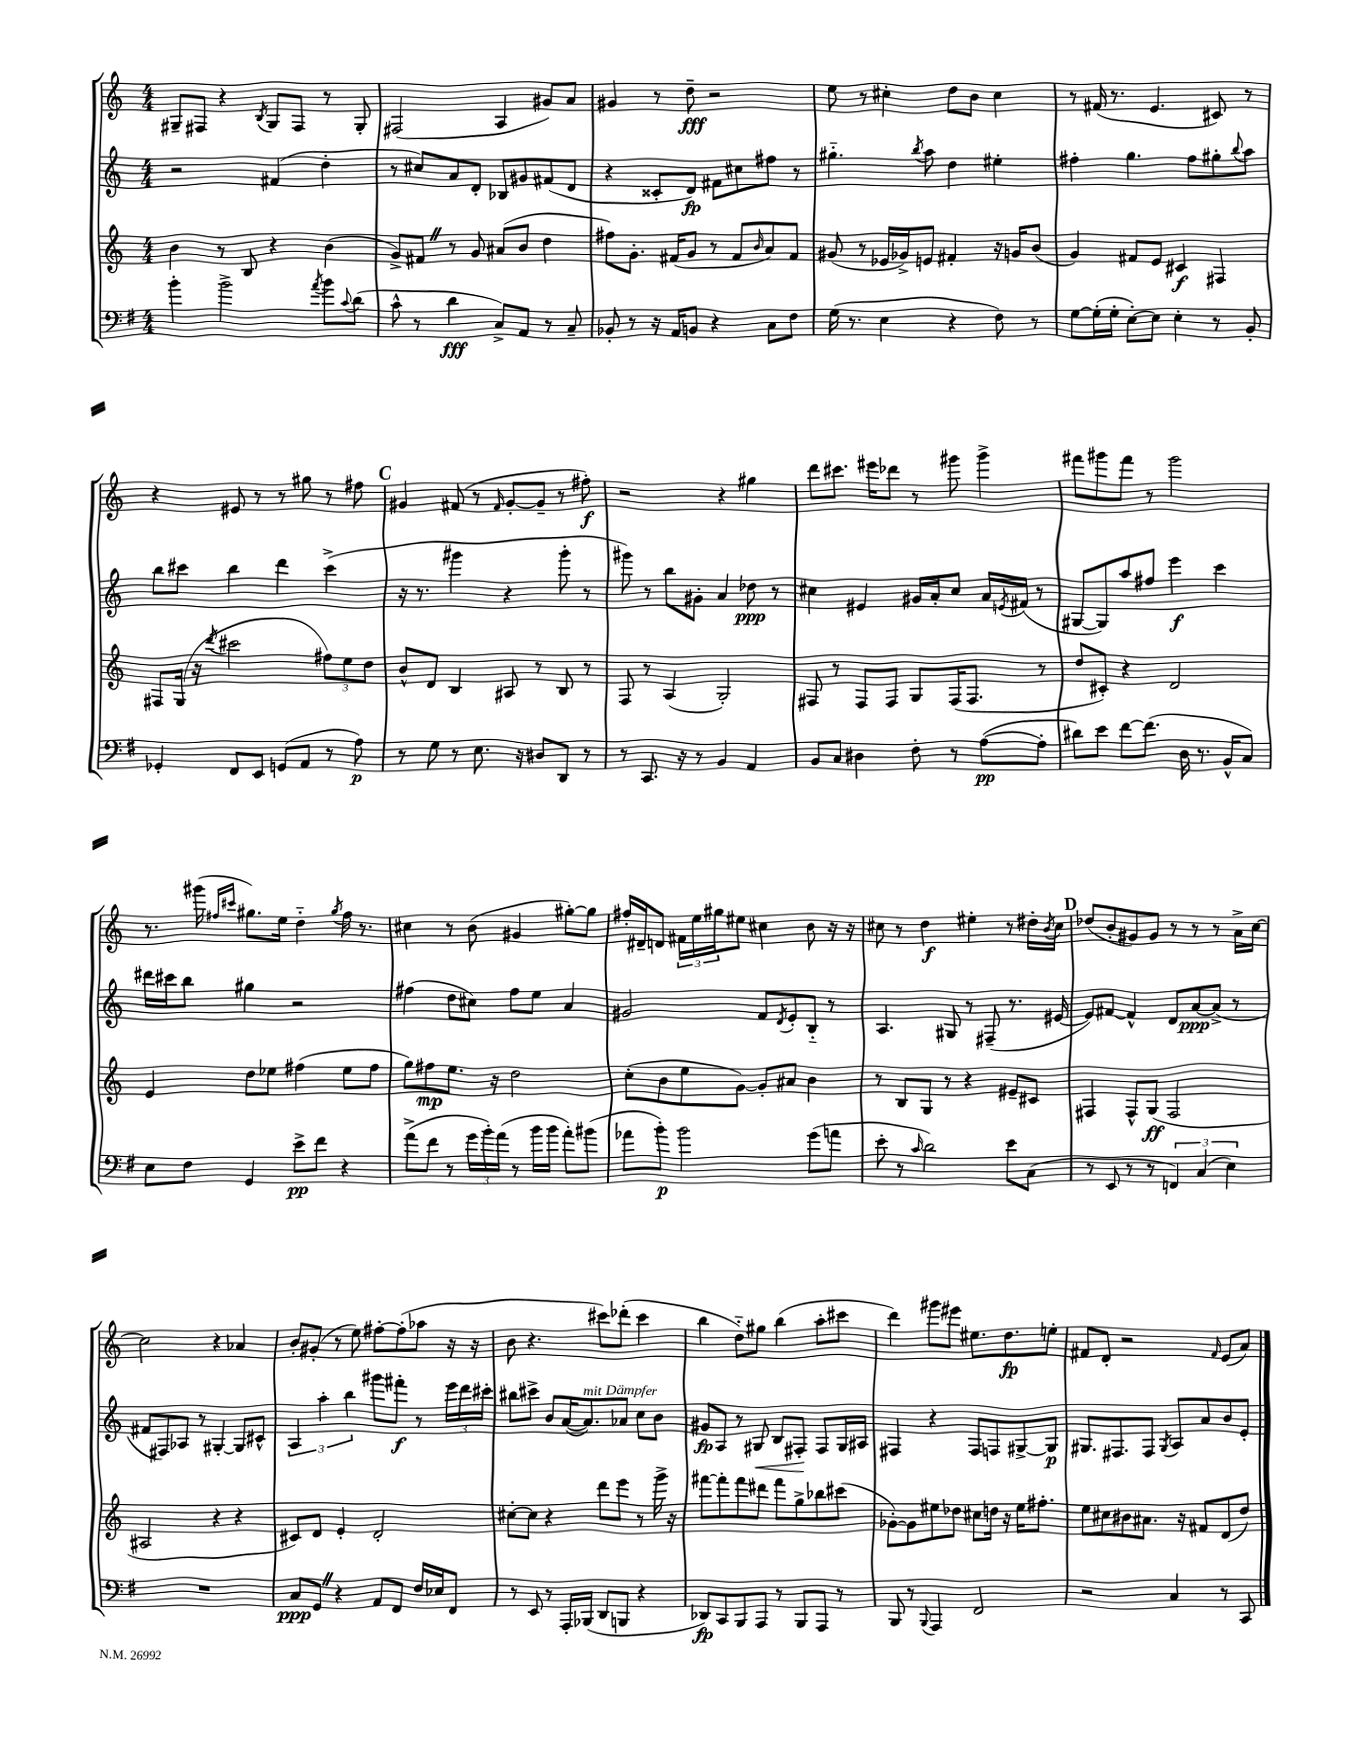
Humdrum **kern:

**kern	**kern	**kern	**kern
*staff4	*staff3	*staff2	*staff1
*clefF4	*clefG2	*clefG2	*clefG2
*k[f#]	*k[]	*k[]	*k[]
*M4/4	*M4/4	*M4/4	*M4/4
4b'	4b	2r	8G#~
.	.	.	8F#
2b^	8r	.	4r
.	8B	.	.
.	.	.	8qB
.	4r	(4f#	8G#
.	.	.	8F#
8qa	.	.	.
8b	(4b	4dd'	8r
8qqc	.	.	.
(8d	.	.	8G#'
=	=	=	=
8c^^	8g^)	8r	(2F#
8r	8f#	8cc#)	.
4d	8r	8a	.
.	8g	8d'	.
8C^)	(8a#	8B-	4A
8AA	8b	8g#	.
8r	4dd	(8f#	8g#)
8C~	.	8d	8a
=	=	=	=
8BB-'	8ff#)	4r	4g#
8r	8.g'	.	.
16r	.	8c##'	8r
16AA	(16f#	.	.
8BB	8g	8d)	8dd~
4r	8r	8f#	2r
.	8f#	8cc#	.
.	16qqb	.	.
8C	8a)	8ff#	.
8F#	8f#	8r	.
=	=	=	=
(16G	(8g#	4.gg#'~	8ee
8.r	.	.	.
.	8r	.	8r
4E	16e-	.	4cc#'
.	16g-^)	.	.
.	.	8qbb	.
.	8e	8aa	.
4r	4f#'	4dd	8dd
.	.	.	8b
8F#)	16r	4ee#'	4cc#
.	16g	.	.
8r	(8b	.	.
=	=	=	=
[8G	4g)	4ff#'	8r
(16G']	.	.	(16f#
16G'	.	.	8.r
[8E')	8f#	4.gg	.
8E]	8e	.	4.e
4E'	4c#	.	.
.	.	8ff#	.
8r	4F#	8gg#'	8c#)
.	.	8qqbb	.
8BB'	.	8aa	8r
=	=	=	=
4GG-'	8F#	8bb	4r
.	(16G	8ccc#	.
.	16r	.	.
.	8qddd	.	.
8FF#	2ccc#	4bb	8e#
8EE	.	.	8r
(8GG	.	4ddd	8r
8AA	.	.	8gg#
8r	12ff#)	(4ccc#^	8r
.	12ee	.	.
8A)	.	.	8ff#
.	12dd	.	.
=	=	=	=
8r	8b^^	16r	4g#
.	.	8.r	.
8G	8d	.	.
8r	4B	4ggg#	(8f#
8.E	.	.	8r
.	.	.	16qqf#
.	8A#	4r	[8g#'
16r	.	.	.
8D#	8r	.	8g#~]
8DD	8B	8ggg#'	8r
8r	8r	8r	8ff#')
=	=	=	=
8r	8F	8ggg#)	2r
8.CC	8r	8r	.
.	(4A	8bb	.
16r	.	.	.
8r	.	8g#'	.
4BB	2G')	4a	4r
4AA	.	8dd-	4gg#
.	.	8r	.
=	=	=	=
8BB	8F#	4cc#	8ddd
8C	8r	.	8.ccc#
4D#	8F#	4e#	.
.	.	.	16eee#
.	8F#	.	8ddd-
8F#'	8G	16g#	8r
.	.	16a'	.
8r	(16F#	8cc#	8ggg#
.	8.F#	.	.
([8A	.	16a	4ggg#^
.	.	8qe	.
.	.	(16f#	.
8A']	8r	8r	.
=	=	=	=
8d#)	8dd	[8G#	8fff#
8e	8c#')	8G#])	8ggg#
[8f#	4r	8aa	8fff#
(8.f#]	.	8ff#	8r
.	2d	4eee	2ggg#
16D	.	.	.
8.r	.	.	.
.	.	4ccc	.
16BB^^	.	.	.
8C)	.	.	.
=	=	=	=
8E	4e	16ddd#	8.r
.	.	16ccc#	.
8F#	.	8bb	.
.	.	.	(16ggg#
.	.	.	16qqff#
.	.	.	16qqccc#
4GG	8dd	4gg#	8.gg#)
.	8ee-	.	.
.	.	.	16ee
8e^	(4ff#	2r	4dd'~
8f#	.	.	.
.	.	.	8qgg#
4r	8ee-	.	16ff#
.	.	.	8.r
.	8ff#	.	.
=	=	=	=
(8a^	8gg)	(4ff#	4cc#
8f#	8ff#	.	.
8r	8.ee	8dd	8r
24g	.	8cc#)	(8b
24b')	.	.	.
.	16r	.	.
(24a	.	.	.
8r	2dd	8ff#	4g#
16b	.	8ee	.
16b	.	.	.
8a')	.	4a	[8gg#')
(8b#	.	.	8gg#]
=	=	=	=
8a-	(8cc'	2g#	16ff#'
.	.	.	16d#~
8b')	8b	.	8d
2b	8ee	.	24f#
.	.	.	24ee
.	.	.	24gg#
.	[8g)	.	8ee#
.	8g']	8f	4cc#
.	.	8qd	.
.	8a#	8e'	.
(8g	4b	8B'~	8b
8a	.	8r	16r
.	.	.	16r
=	=	=	=
8e'	8r	4.A	8cc#
8r	8B	.	8r
16qqc	.	.	.
2d)	8G	.	4dd
.	8r	8G#	.
.	4r	8r	4ee#'
.	.	(8F#~	.
8e	8e#~	8.r	8r
(8C	8c#	.	16dd#'
.	.	.	8qb
.	.	[16e#	16cc#
=	=	=	=
8r	4F#	8e#])	(8dd-
8EE	.	[8f#	8b'
8r	8F#^^	4f#^^]	8g#)
8r	(8G	.	8g#
6FF)	2F#	8d	8r
.	.	[8a	8r
(6C	.	.	.
.	.	(8a^]	8r
6E)	.	.	.
.	.	8r	16a^
.	.	.	[16cc
=	=	=	=
1r	2A#	8f#	2cc]
.	.	8F#)	.
.	.	8A-	.
.	.	8r	.
.	4r	[4G#'	4r
.	4r	8G#]	4a-
.	.	8c#^^	.
=	=	=	=
8C	8c#)	6A	8b'
8GG	8d	.	(8g#'
.	.	6aa'	.
4r	4e'	.	8r
.	.	6bb	.
.	.	.	8ee)
8AA	2d'	8ggg#	[8ff#'
8FF#	.	8fff#'	(8ff#']
16F#	.	8r	8aa-
16E-	.	.	.
8FF#	.	24eee	16r
.	.	24ddd	.
.	.	.	16r
.	.	24ccc#'	.
=	=	=	=
8r	[8cc#'	8bb#	8b
8EE	8cc#]	8ccc#^	4.r
8r	4r	8b	.
16AAA'	.	([16a	.
(16BBB-	.	8.a])	.
8DD	8ddd	.	8ccc#)
8BBB	8eee	8a-	(8ddd-'
4r	8r	8cc	4ccc#
.	16ggg^	8b	.
.	16r	.	.
=	=	=	=
8DD-)	[8fff#	8g#	4bb
8CC	8fff#']	8A	.
8BBB	8fff#	8r	8dd'~)
8AAA	8ddd#	8G#	8gg#
8r	8fff#	8B	(4bb
8BBB	8gg^	8F#'	.
8AAA	8bb-	8F#	8aa'
8r	(8ccc#	16G#	8ccc#
.	.	16A#	.
=	=	=	=
8BBB	[8g-')	4F#	4ddd)
8r	8g-]	.	.
8qqBBB	.	.	.
4AAA	8ee#	4r	8ggg#
.	8dd-	.	8eee#
2FF#	8cc#	8F#	8.ee#
.	16dd	8F	.
.	16r	.	8.dd
.	16ee#	[8G#^	.
.	8.ff#'	.	.
.	.	8G#]	8ee'
=	=	=	=
2r	8ee	8.G#	8f#
.	8cc#	.	8d'
.	.	8.F#	.
.	8b#	.	2r
.	8.a#	8F#	.
.	.	8qG#	.
4C	.	8A	.
.	16r	.	.
.	8f#	8a	.
.	.	.	16qqf#
8r	(8d	8b	(8e
8CC	8dd)	8e'	8a)
==	==	==	==
*-	*-	*-	*-
